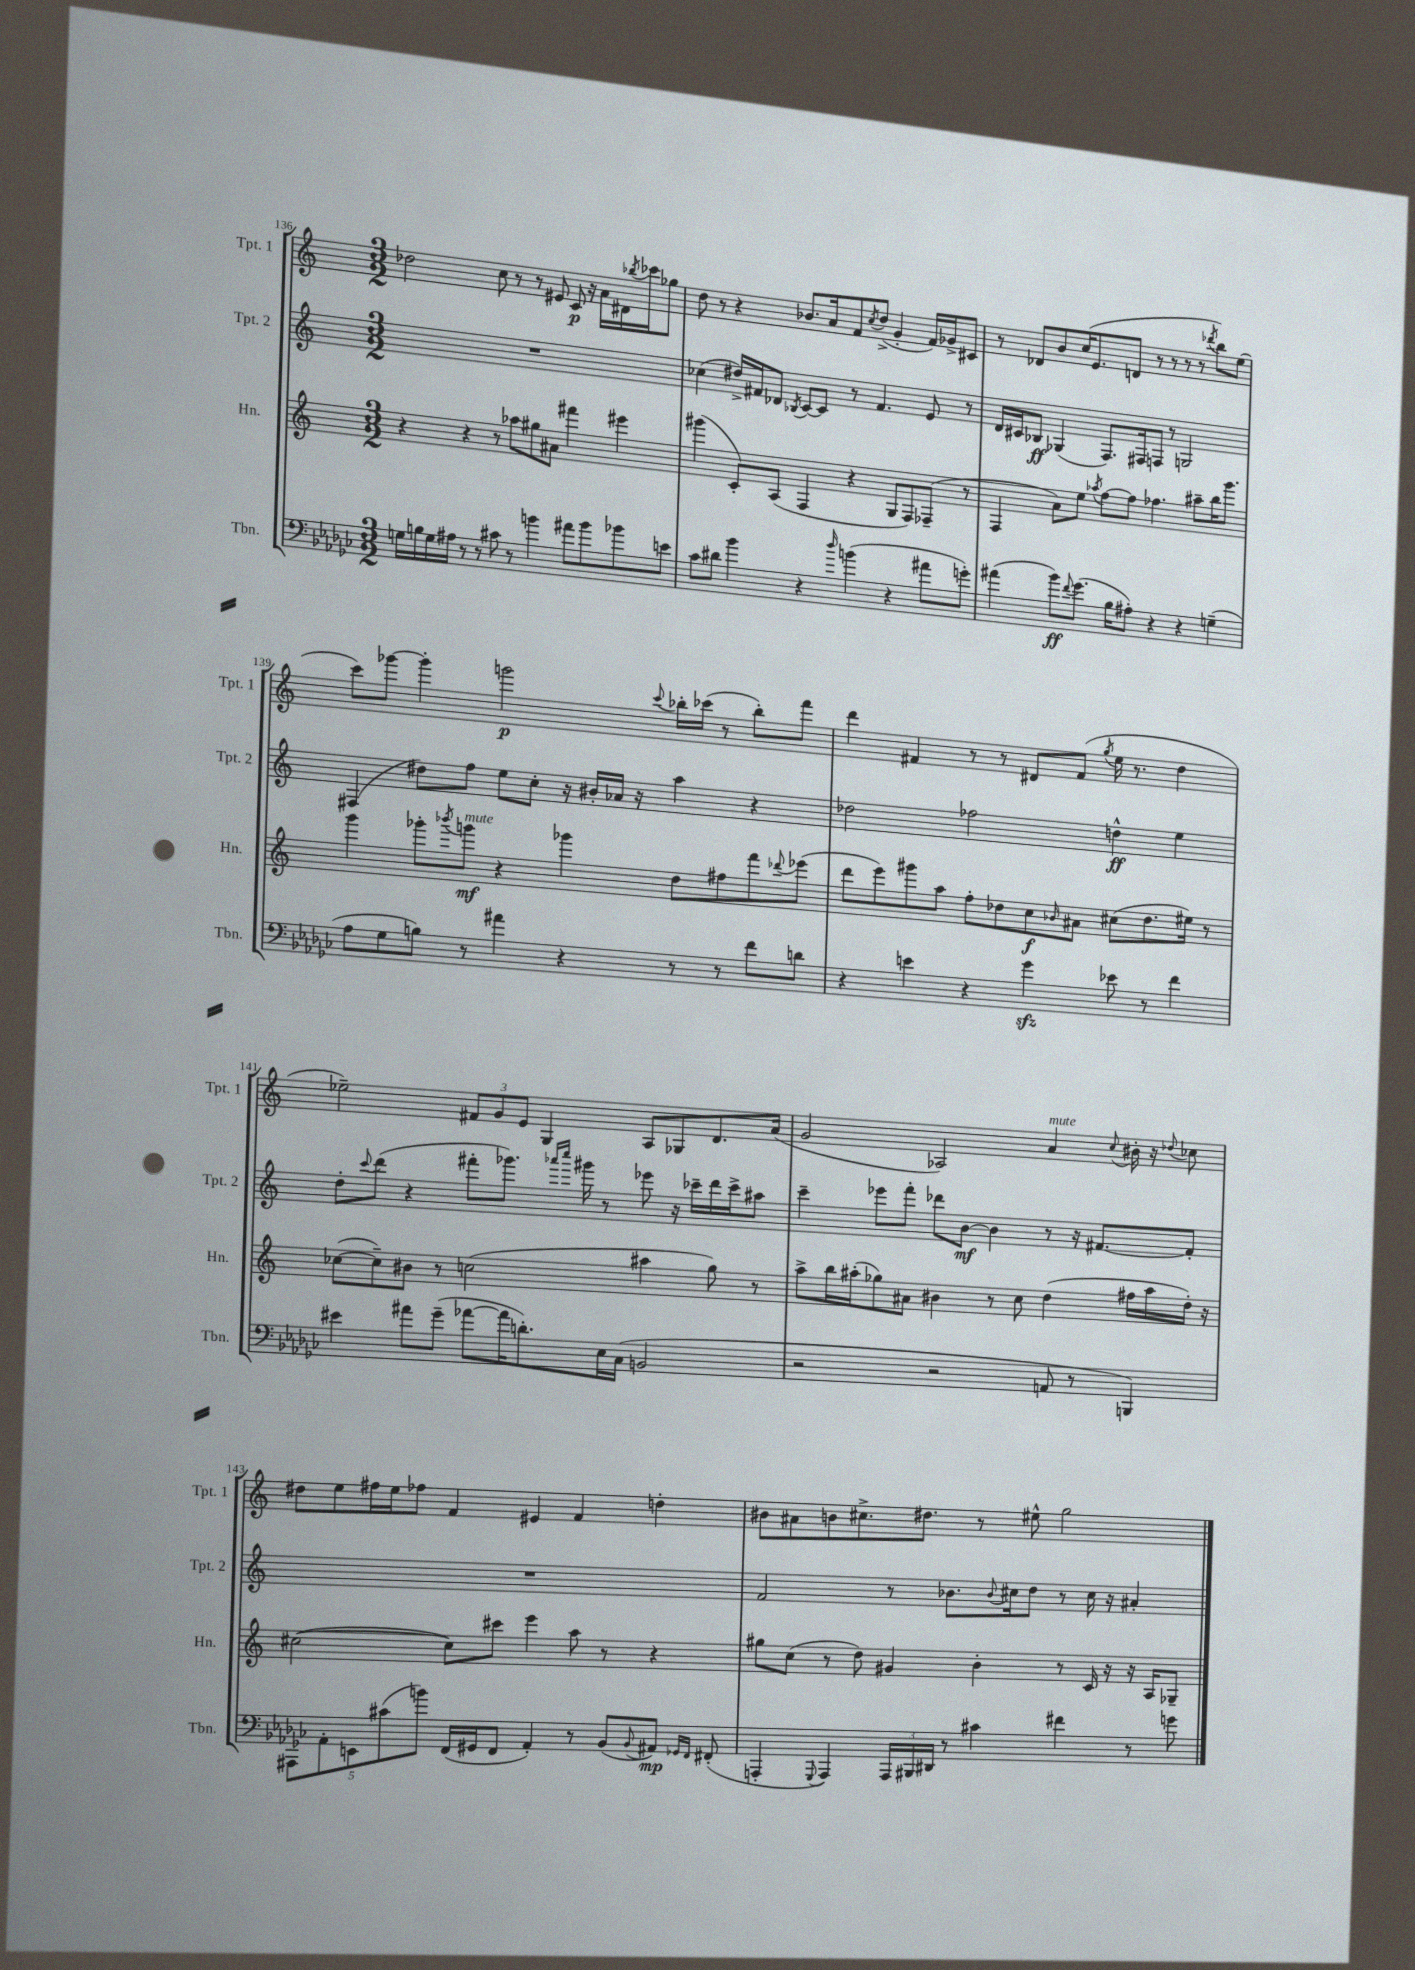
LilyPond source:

<<
\new StaffGroup <<
\new Staff = "s0" \with { instrumentName = "Tpt. 1" shortInstrumentName = "Tpt. 1" } {
    \clef treble \key c \major \numericTimeSignature \time 3/2
    des''2 c''8 r8 r8 eis'8 c'8\p r16 a'16 dis'16 \acciaccatura { bes''8 } ces'''16 ges''8 |
    d''8 r8 r4 bes'8. a'16 f'8 \acciaccatura { c''8 } d''8->( g'4-. f'16) ges'16-> cis'8 |
    r8 des'8 b'8 c''16( e'8. d'8 r8 r8 r8 r8 \acciaccatura { des'''8 } b''8) e''8( |
    c'''8) ges'''8~ ges'''4-. g'''2\p \appoggiatura { c'''8 } bes''16-. ces'''16( r8 bes''8-.) f'''8 |
    d'''4 fis'4 r8 r8 dis'8 fis'8( \acciaccatura { g''8 } e''16 r8. d''4 |
    ees''2--) \tuplet 3/2 { fis'8 g'8 e'8 } g4 a8 ges8 d'8. a'16( |
    g'2 aes2) a'4^\markup { \italic "mute" } \appoggiatura { c''8 } bis'16-. r16 \appoggiatura { des''8 } ces''8 |
    dis''8 e''8 fis''16 e''16 fes''8 f'4 eis'4 f'4 d''4-. |
    bis'8 ais'8 b'8 cis''8.-> dis''8. r8 eis''8-^ g''2 \bar "|." |
}
\new Staff = "s1" \with { instrumentName = "Tpt. 2" shortInstrumentName = "Tpt. 2" } {
    \clef treble \key c \major \numericTimeSignature \time 3/2
    R1. |
    ces''4( dis''16->) fis'16 des'8 \acciaccatura { bes8 } c'8~ c'8 r8 fis'4. e'8 r8 |
    d'16 cis'16 bes8\ff ges4( f8.) fis16 f8 r8 g2 |
    fis4( dis''8) f''8 e''8 c''8-. r16 bis'16-. aes'16 r16 a''4 r4 |
    des''2 fes''2 d''4-^\ff e''4 |
    d''8-. \appoggiatura { c'''8 } d'''8( r4 fis'''8-. ges'''8.) \grace { aes'''16 c''''16 } gis'''16 r8 ees'''8 r16 ces'''16-- d'''16 ces'''16-> ais''8 |
    c'''4-- ees'''8 f'''8-. des'''8 b'8~\mf b'4 r8 r16 fis'8.~ fis'8-. |
    R1. |
    f'2 r8 bes'8. \appoggiatura { bes'8 } cis''16 d''8 r8 cis''16 r16 ais'4-. \bar "|." |
}
\new Staff = "s2" \with { instrumentName = "Hn." shortInstrumentName = "Hn." } {
    \clef treble \key c \major \numericTimeSignature \time 3/2
    r4 r4 r8 aes''8 gis''8 ais'8 fis'''4 eis'''4 |
    gis'''4( c'8-.) a8( f4 r4 g8 f8) fes8--( r8 |
    f4 a'8) e''8 \acciaccatura { aes''8 } f''8~ f''8 fes''4. ais''8-- b''16 g'''8. |
    g'''4 ges'''8-. \acciaccatura { bes'''8 } g'''8\mf^\markup { \italic "mute" } r4 ges'''4 d''8 fis''8 f'''8 \appoggiatura { des'''8 } ees'''8( |
    d'''8 e'''8) gis'''8 a''8 f''8-. des''8 c''8\f \grace { bes'16 } ais'8 cis''8( des''8. eis''16) r8 |
    ces''8~( ces''8--) bis'8 r8 c''2( ais''4 g''8) r8 |
    a''8-> b''16 ais''16-.( ges''8) ais'8 bis'4 r8 c''8 d''4( fis''16 ais''16 d''16-.) r16 |
    cis''2~( cis''8) cis'''8 e'''4 a''8 r8 r4 |
    gis''8 c''8( r8 d''8) gis'4 b'4-. r8 c'16 r16 r16 a16 ges8-- \bar "|." |
}
\new Staff = "s3" \with { instrumentName = "Tbn." shortInstrumentName = "Tbn." } {
    \clef bass \key ges \major \numericTimeSignature \time 3/2
    g16 b16 g16 ais16 r8 r8 cis'8 r8 b'4 ais'8 b'8 bes'8 e'8 |
    ces'8 dis'8 bes'4 r4 \grace { des''16 } b'4( r4 ais'8 g'8-.) |
    ais'4( bes'8\ff) \appoggiatura { f'8 } ges'8.( bes16 ais8-.) r4 r4 g4--( |
    aes8 ges8 b8) r8 ais'4 r4 r8 r8 f'8 d'8 |
    r4 e'4 r4 ges'4\sfz ees'8 r8 f'4 |
    eis'4 ais'8 ges'8--( aes'8~ aes'16 d'8.-.) ees16 ces16( b,2 |
    r2 r2 a,8 r8 b,,4) |
    \tuplet 5/4 { ais,,8 aes,8-. e,8 cis'8( b'8) } f,16( gis,16 f,8 aes,4-.) r8 bes,8( \appoggiatura { bes,8 } ais,8\mp) \grace { ges,16 f,16 } fis,8-.( |
    a,,4-. \appoggiatura { ges,,8 } a,,4) \tuplet 3/2 { a,,16 bis,,16 dis,16 } r8 cis'4 fis'4 r8 g'8 \bar "|." |
}
>>
>>
\layout { \context { \Score currentBarNumber = #136 } }
